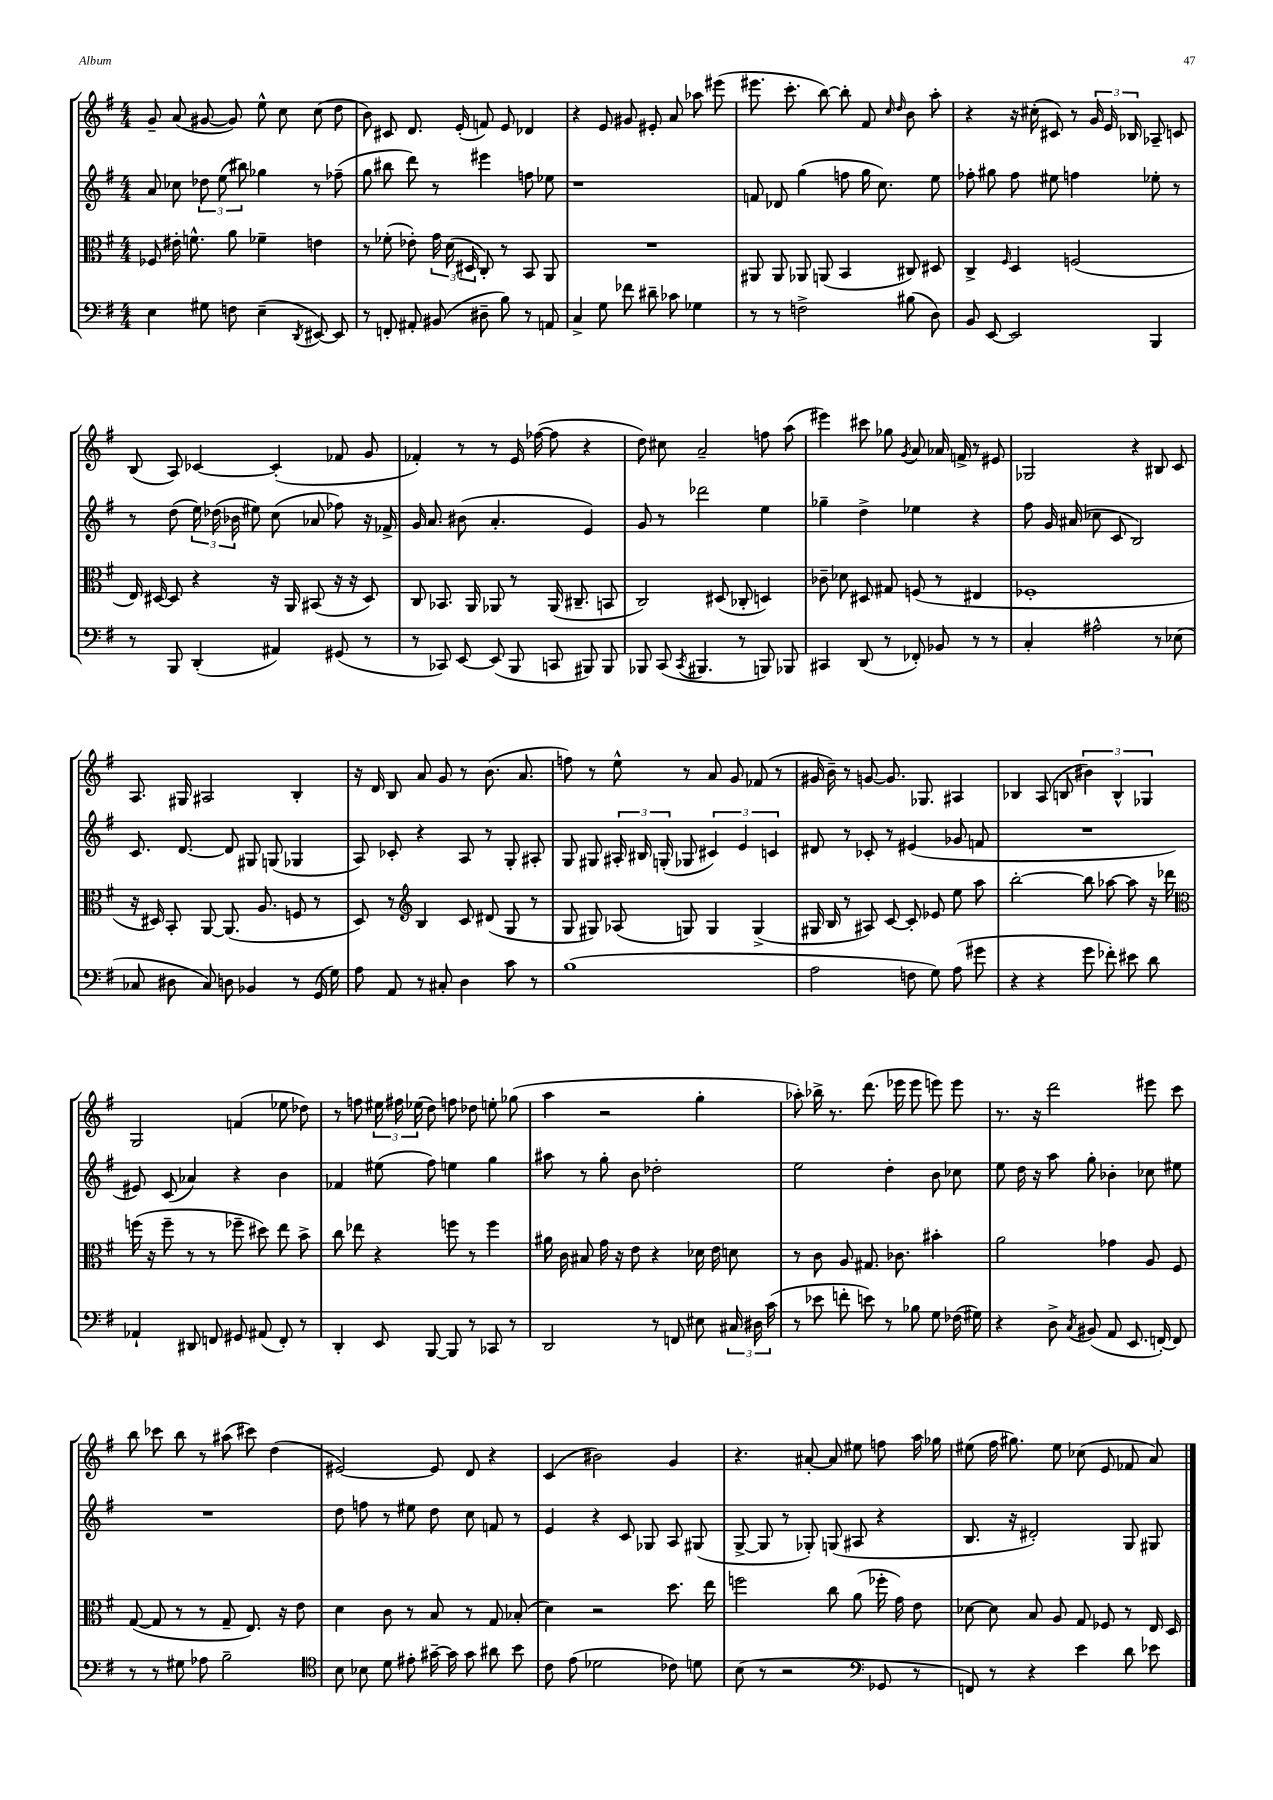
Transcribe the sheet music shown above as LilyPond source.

<<
\new StaffGroup <<
\new Staff = "s0" {
    \clef treble \key g \major \numericTimeSignature \time 4/4
    \autoBeamOff g'8-- a'8( gis'8~ gis'8) e''8-^ c''8 c''8( d''8 |
    b'8) cis'8 d'8. e'16-.( f'8) e'8 des'4 |
    r4 e'8 gis'8 eis'8-. a'8 aes''8 eis'''8( |
    eis'''8. c'''8.-. b''8~) b''8-. fis'8 \grace { c''16 d''16 } b'8 a''8-. |
    r4 r16 cis''16-.( cis'8) r8 \tuplet 3/2 { g'16 e'16 bes16 } aes8-- c'8 |
    b8( a8) ces'4~ ces'4-.( fes'8 g'8 |
    fes'4-.) r8 r8 e'16 fes''16~( fes''8 r4 |
    d''8) cis''8 a'2-- f''8 a''8( |
    eis'''4) cis'''8 ges''8 \acciaccatura { g'8 } a'8 aes'16 f'16-> r8 eis'8 |
    ges2 r4 bis8 c'8 |
    a8. gis16 ais2 b4-. |
    r16 d'16 b8 a'8 g'8 r8 b'8.( a'8. |
    f''8) r8 e''8-^ r8 a'8 g'8 fes'8( r8 |
    gis'16 b'16--) r8 g'8~ g'8. ges8. ais4 |
    bes4 a8( b8 \tuplet 3/2 { bis'4) b4-^ ges4 } |
    g2 f'4( ees''8 des''8) |
    r8 f''8 \tuplet 3/2 { eis''16 fis''16 ees''16( } d''8) f''8 des''8 e''8-. ges''8( |
    a''4 r2 g''4-. |
    aes''8-.) bes''16-> r8. d'''8.( ees'''16 ees'''8 e'''8) e'''8 |
    r8. r16 d'''2 eis'''8 c'''8 |
    b''8 ces'''8 b''8 r8 ais''8( cis'''8) d''4( |
    eis'2~) eis'8 d'8 r4 |
    c'4( bis'2) g'4 |
    r4. ais'8~-. ais'8 eis''8 f''8 a''16 ges''16 |
    eis''8( fis''16 gis''8.) eis''8 ces''8( e'8 fes'8 a'8) \bar "|." |
}
\new Staff = "s1" {
    \clef treble \key g \major \numericTimeSignature \time 4/4
    \autoBeamOff a'8 ces''8 \tuplet 3/2 { des''8 e''8( bis''8) } ges''4 r8 fes''8--( |
    g''8 bis''8 d'''8) r8 eis'''4 f''8 ees''8 |
    r1 |
    f'8 des'8 g''4( f''8 g''16 c''8.) e''8 |
    fes''8-. gis''8 fes''8 eis''8 f''4 ees''8-. r8 |
    r8 d''8( \tuplet 3/2 { e''16) des''16( bes'16 } eis''8) c''8( aes'8 fes''8) r16 fes'16-> |
    g'16 a'8. bis'8( a'4.-. e'4) |
    g'8 r8 des'''2 e''4 |
    ges''4-- d''4-> ees''4 r4 |
    fis''8 g'16 ais'16( ces''8 c'8 b2) |
    c'8. d'8.~ d'8 gis8 g8( ges4 |
    a8) ces'8-. r4 a8 r8 g8-. ais8-. |
    g8 gis8 \tuplet 3/2 { ais16-. bis16 g16-.( } ges8 \tuplet 3/2 { cis'4) e'4 c'4 } |
    dis'8 r8 ces'8-. r8 eis'4( ges'8 f'8 |
    R1 |
    eis'8) c'8( aes'4) r4 b'4 |
    fes'4 eis''8( fis''8) e''4 g''4 |
    ais''8 r8 g''8-. b'8 des''2-. |
    e''2 d''4-. b'8 ces''8 |
    e''8 d''16 r16 a''8 g''8-. bes'4-. ces''8 eis''8 |
    R1 |
    d''8 f''8 r8 eis''8 d''8 c''8 f'8 r8 |
    e'4 r4 c'8 ges8 a8 gis8( |
    g8~-> g8 r8 ges8-.) g8( ais8 r4 |
    b8. r16 dis'2-.) g8 gis8 \bar "|." |
}
\new Staff = "s2" {
    \clef alto \key g \major \numericTimeSignature \time 4/4
    \autoBeamOff fes8 eis'16-. f'8.-^ a'8 fes'4-- e'4 |
    r8 fes'8-.( ees'8-.) \tuplet 3/2 { g'16 d'16( dis16 } c8-.) r8 b,8 a,8 |
    R1 |
    ais,8 ais,8 aes,8 a,8( b,4 cis8) dis8 |
    c4-> \grace { fis16 } d4 f2( |
    e16) dis16~ dis8 r4 r16 a,16 bis,8( r16 r16 dis8) |
    c8 bes,8. a,16 aes,8 r8 aes,16( cis8.-- b,8 |
    c2) dis8( ces8-. d4) |
    ces'8-- des'8 dis8 gis8 f8( r8 eis4 |
    fes1-. |
    r16 dis16) b,8-. a,8~ a,8.( a8. f8 r8 |
    d8) r8 \clef treble b4 c'8 dis'8( g8 r8 |
    g8 gis8) aes8( g8) g4 g4->( |
    gis16 b16 r8 ais8) c'8~ c'8-. ees'8 e''8 a''8 |
    b''2~-. b''8 aes''8~ aes''8 r16 des'''16 |
    \clef alto f''16( r16 f''8-- r8 r8 fes''8-- dis''8) e''8 b'8-> |
    c''8 ees''8 r4 f''8 r8 f''4 |
    ais'16 c'16 bis8 g'16 r16 e'8 r4 des'16 e'16 d'8 |
    r8 c'8 a8 gis8. ces'8. bis'4-. |
    a'2 ges'4 a8 fis8 |
    g8~( g8 r8 r8 g8-- e8.) r16 e'8 |
    d'4 c'8 r8 b8 r8 g8 bes8-.( |
    d'4) r2 d''8. e''16 |
    f''2 c''8 a'8( fes''16-. g'16) e'8 |
    des'8~ des'8 b8 a8 g8 fes8 r8 e16 d16 \bar "|." |
}
\new Staff = "s3" {
    \clef bass \key g \major \numericTimeSignature \time 4/4
    \autoBeamOff e4 gis8 f8 e4--( \acciaccatura { d,8 } eis,8~) eis,8 |
    r8 f,8-. ais,8-. bis,8( dis8-- b8) r8 a,8 |
    c4-> g8 fes'8 dis'8-- ces'8 ges4 |
    r8 r8 f2-> bis8( d8) |
    b,8 e,8~ e,2 b,,4 |
    r8 b,,8 d,4-.( ais,4) gis,8( r8 |
    r8 ces,8) e,8~ e,8( b,,8 c,8 bis,,8) bis,,8 |
    bes,,8 c,8( \acciaccatura { c,8 } bis,,4. r8 b,,8) bes,,8 |
    cis,4 d,8( r8 fes,8-.) bes,8 r8 r8 |
    c4-. ais2-^ r8 ees8( |
    ces8 dis8 ces8) d8 bes,4 r8 g,16( g16) |
    a8 a,8 r8 cis8-. d4 c'8 r8 |
    b1( |
    a2 f8 g8) a8( gis'8 |
    r4 r4 g'8 fes'8-.) eis'8 d'8 |
    aes,4-! dis,8 f,8 gis,8 ais,8( f,8-.) r8 |
    d,4-. e,8 b,,8~ b,,8 r8 ces,8 r8 |
    d,2 r8 f,8 eis8 \tuplet 3/2 { cis16 dis16 c'16( } |
    r8 ees'8 f'8-. e'8) r8 bes8 g8 fes16( gis16) |
    r4 d8-> \acciaccatura { c8 } bis,8( a,8 e,8. f,16~-.) f,8 |
    r8 r8 gis8 aes8 b2-- |
    \clef tenor b8 bes8 d'8 eis'8-. gis'16~-- gis'16 gis'8 ais'8 b'8 |
    c'8 e'8( des'2 ces'8) d'8 |
    b8( r8 r2 \clef bass ges,8 r8 |
    f,8) r8 r4 e'4 d'8 ees'8 \bar "|." |
}
>>
>>
\layout { \context { \Score \remove "Bar_number_engraver" } }
